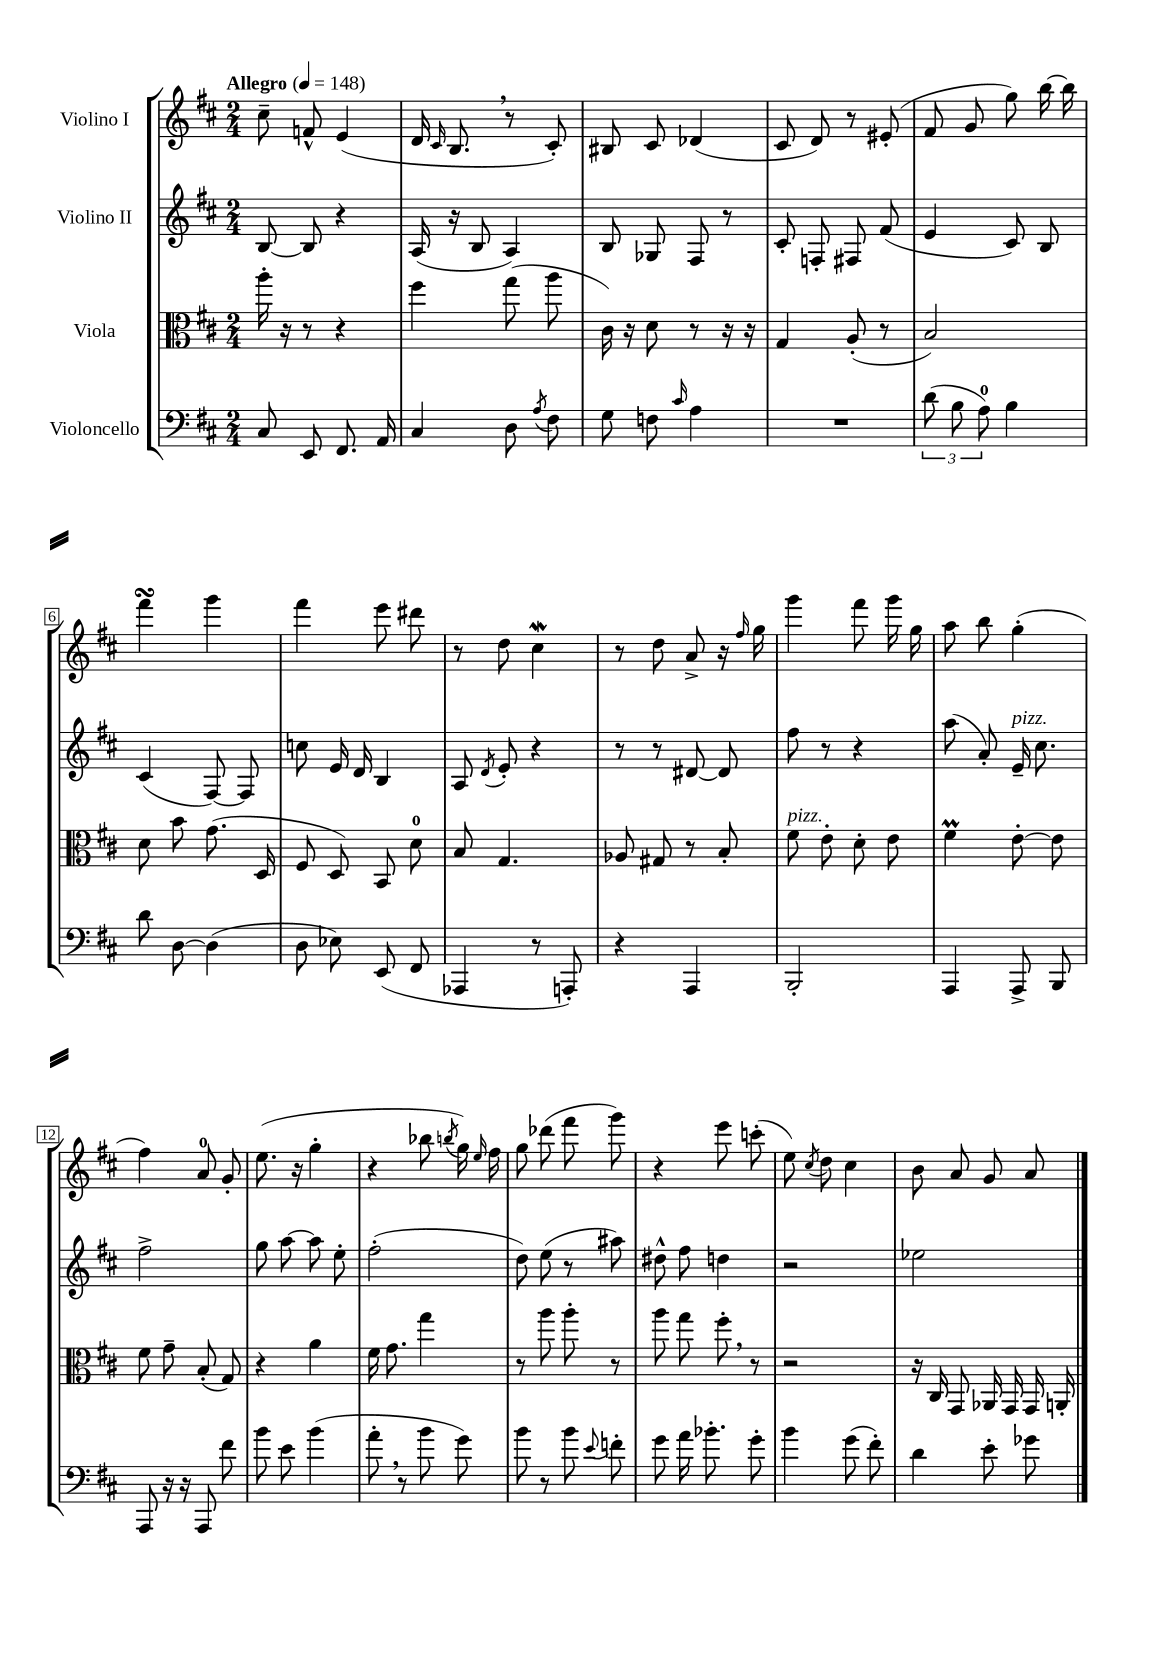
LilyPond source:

<<
\new StaffGroup <<
\new Staff = "s0" \with { instrumentName = "Violino I" } {
    \clef treble \key d \major \numericTimeSignature \time 2/4 \tempo "Allegro" 4 = 148
    \autoBeamOff cis''8-- f'8-^ e'4( |
    d'16 \grace { cis'16 } b8. \breathe r8 cis'8-.) |
    bis8 cis'8 des'4( |
    cis'8 d'8) r8 eis'8-.( |
    fis'8 g'8 g''8) b''16~ b''16 |
    fis'''4\turn g'''4 |
    fis'''4 e'''8 dis'''8 |
    r8 d''8 cis''4\mordent |
    r8 d''8 a'8-> r16 \grace { fis''16 } g''16 |
    g'''4 fis'''8 g'''16 g''16 |
    a''8 b''8 g''4-.( |
    fis''4) a'8-0 g'8-. |
    e''8.( r16 g''4-. |
    r4 bes''8 \acciaccatura { b''8 } g''16) \grace { e''16 } fis''16 |
    g''8 des'''8( fis'''8 g'''8) |
    r4 e'''8 c'''8-.( |
    e''8) \acciaccatura { cis''8 } d''8 cis''4 |
    b'8 a'8 g'8 a'8 \bar "|." |
}
\new Staff = "s1" \with { instrumentName = "Violino II" } {
    \clef treble \key d \major \numericTimeSignature \time 2/4
    \autoBeamOff b8~ b8 r4 |
    a16( r16 b8 a4) |
    b8 ges8 fis8 r8 |
    cis'8-. f8-. fis8 fis'8( |
    e'4 cis'8) b8 |
    cis'4( fis8~) fis8 |
    c''8 e'16 d'16 b4 |
    a8 \acciaccatura { d'8 } e'8-. r4 |
    r8 r8 dis'8~ dis'8 |
    fis''8 r8 r4 |
    a''8( a'8-.) e'16--^\markup { \italic "pizz." } cis''8. |
    fis''2-> |
    g''8 a''8~ a''8 e''8-. |
    fis''2-.( |
    d''8) e''8( r8 ais''8) |
    dis''8-^ fis''8 d''4 |
    r2 |
    ees''2 \bar "|." |
}
\new Staff = "s2" \with { instrumentName = "Viola" } {
    \clef alto \key d \major \numericTimeSignature \time 2/4
    \autoBeamOff a''16-. r16 r8 r4 |
    fis''4 g''8( a''8 |
    cis'16) r16 d'8 r8 r16 r16 |
    g4 a8-.( r8 |
    b2) |
    d'8 b'8 g'8.( d16 |
    fis8 d8) b,8 d'8-0 |
    b8 g4. |
    aes8 gis8 r8 b8-. |
    fis'8^\markup { \italic "pizz." } e'8-. d'8-. e'8 |
    fis'4\prall e'8~-. e'8 |
    fis'8 g'8-- b8-.( g8) |
    r4 a'4 |
    fis'16 g'8. g''4 |
    r8 a''8 a''8-. r8 |
    a''8 g''8 fis''8-. \breathe r8 |
    r2 |
    r16 cis16 g,8 aes,16 g,16 g,16 a,16-. \bar "|." |
}
\new Staff = "s3" \with { instrumentName = "Violoncello" } {
    \clef bass \key d \major \numericTimeSignature \time 2/4
    \autoBeamOff cis8 e,8 fis,8. a,16 |
    cis4 d8 \acciaccatura { a8 } fis8 |
    g8 f8 \grace { cis'16 } a4 |
    R2 |
    \tuplet 3/2 { d'8( b8 a8-0) } b4 |
    d'8 d8~ d4( |
    d8 ees8) e,8( fis,8 |
    aes,,4 r8 a,,8-.) |
    r4 a,,4 |
    b,,2-. |
    a,,4 a,,8-> b,,8 |
    a,,8 r16 r16 a,,8 fis'8 |
    b'8 e'8 b'4( |
    a'8-. \breathe r8 b'8 g'8) |
    b'8 r8 b'8 \appoggiatura { e'8 } f'8-. |
    g'8 a'16 bes'8.-. g'8-. |
    b'4 g'8( fis'8-.) |
    d'4 e'8-. ges'8 \bar "|." |
}
>>
>>
\layout { \context { \Score \override BarNumber.stencil = #(make-stencil-boxer 0.1 0.3 ly:text-interface::print) } }
